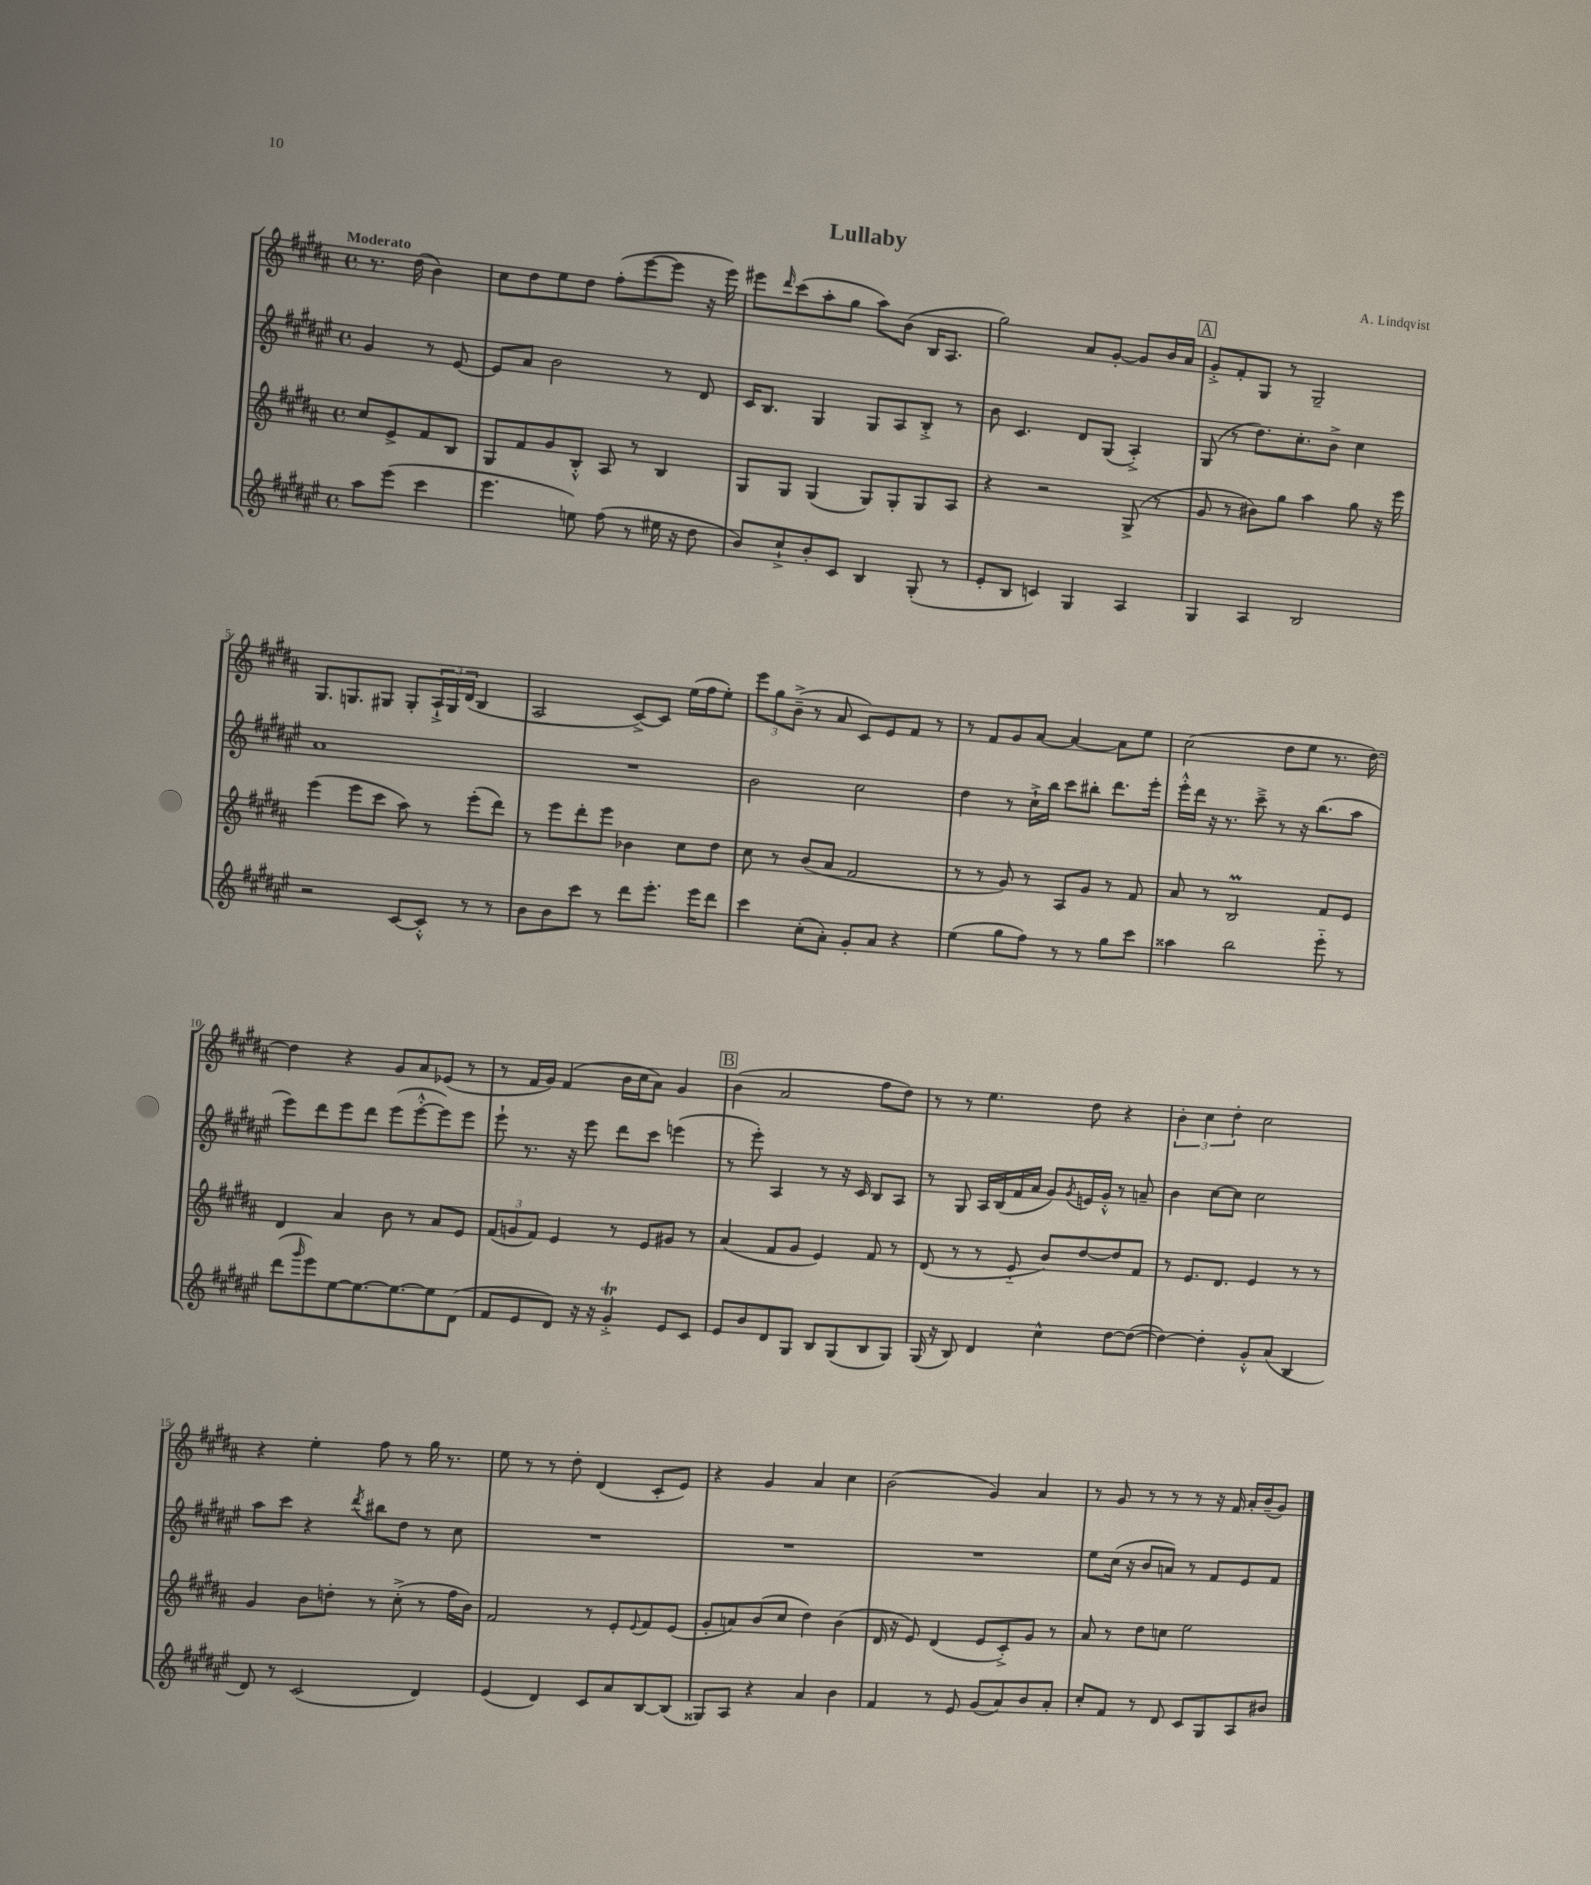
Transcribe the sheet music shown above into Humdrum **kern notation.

**kern	**kern	**kern	**kern
*part4	*part3	*part2	*part1
*staff4	*staff3	*staff2	*staff1
*clefG2	*clefG2	*clefG2	*clefG2
*k[f#c#g#d#a#e#]	*k[f#c#g#d#a#]	*k[f#c#g#d#a#e#]	*k[f#c#g#d#a#]
*M4/4	*M4/4	*M4/4	*M4/4
*met(c)	*met(c)	*met(c)	*met(c)
=	=	=	=
!	!	!	!LO:TX:a:B:t=Moderato
8aa#\L	8cc#/L	4g#/	8.r
(8eee#\J	8e^/	.	.
.	.	.	(16dd#\
4ccc#\	8f#/	8r	4b\)
.	8B/J	[8e#/	.
=1	=1	=1	=1
4.eee#\	8G#/L	8e#/L]	8cc#\L
.	8f#/	8a#/J	8dd#\
.	8g#/	2b\	8ee\
8een\)	8B'^^/J	.	8dd#\J
(8ff#\	8A#/	.	(8ff#'\L
8r	8r	.	[8eee\
16ee#X\	4B/	8r	8eee\J]
16r	.	.	.
8dd#\	.	8d#/	16r
.	.	.	16eee\)
=2	=2	=2	=2
8b/L)	8G#/L	16c#/KL	8eee#X\L
.	.	8.B/J	.
.	.	.	16qqddd#/
8cc#`^/	8G#/J	.	(8ccc#\
8b'/	(4G#/	4G#/	8aa#'\
8c#/J	.	.	8gg#\J
4B/	8G#/L)	8G#/L	8aa#\L)
.	8G#'/	8A#/	(8b\J
(8G#'/	8G#/	8B'^/J	16B/KL
.	.	.	8.A#/J
8r	8A#/J	8r	.
=3	=3	=3	=3
8e#'/L	4r	8b\	2gg#\)
8B/J	.	4.c#/	.
4cn/)	2r	.	.
4G#/	.	8d#/L	8a#/L
.	.	(8G#/J	[8g#'/J
4A#/	(8G#^/	4A#'^/)	8g#/L]
.	8r	.	16b/L
.	.	.	16a#/JJ
!!LO:REH:place=s1:t=A
=4	=4	=4	=4
4G#/	8g#/	(8G#/	8g#'^/L
.	8r	8r	8f#'/
4A#/	8b#X\L)	8.dd#\L)	8G#/J
.	8gg#\J	.	8r
.	.	8.cc#'\	.
2B/	4aa#\	.	2G#~/
.	.	8b^\J	.
.	8gg#\	4cc#\	.
.	16r	.	.
.	16eee\	.	.
!!LO:LB:g=z
=5	=5	=5	=5
2r	(4eee\	1a#	8.G#/L
.	.	.	8.Gn/
.	8eee\L	.	.
.	8ccc#\J	.	8G#X/J
[8c#/L	8aa#\)	.	8G#'/L
8c#'^^/J]	8r	.	24A#`^/L
.	.	.	24G#/
.	.	.	(24d#/JJ
8r	(8eee'\L	.	4B/
8r	8ddd#\J)	.	.
=6	=6	=6	=6
8b\L	8r	1r	2A#/
8b\	8eee\L	.	.
8ccc#\J	8ddd#'\	.	.
8r	8eee\J	.	.
8ddd#\L	4b-X\	.	[8c#^/L)
8.eee#'\J	.	.	8c#/J]
.	8cc#\L	.	(16ee\LL
16eee#\KL	.	.	16ff#\J
8ddd#\J	8dd#\J	.	8ee'\J)
=7	=7	=7	=7
4ccc#\	8cc#\	2b\	12eee\L
.	.	.	12gg#\
.	8r	.	.
.	.	.	(12b~^\J
(8cc#'\L	(8b/L	.	8r
8a#'\J)	8a#/J	.	8a#/
8g#'/L	2f#/	2cc#\	8c#/L)
8a#/J	.	.	8e/
4r	.	.	8f#/J
.	.	.	8r
=8	=8	=8	=8
(4ee#\	8r	4dd#\	8r
.	8r	.	8f#/L
8gg#\L	8g#/)	8r	8g#/
8ff#\J)	8r	16cc#`^\LL	[8a#/J
.	.	16bb\JJ	.
8r	8A#/L	8ccc#\L	4a#/_
8r	8g#/J	8bb#X'\J	.
8gg#\L	8r	8.ddd#\L	8a#\L]
8ccc#\J	8f#/	.	8ee\J
.	.	16eee#'\Jk	.
=9	=9	=9	=9
4aa##X\	8a#/	16eee#'^^\LL	(2cc#\
.	.	16ddd#\JJ	.
.	8r	16r	.
.	.	8.r	.
2bb\	2BM/	.	.
.	.	8ccc#~^\	.
.	.	8r	8dd#\L
.	.	16r	8ee\J
.	.	(8.bb\L	.
8eee#\	8f#/L	.	8.r
8r	8e/J	8aa#\J	.
.	.	.	[16dd#\)
!!LO:LB:g=z
=10	=10	=10	=10
(8ddd#\L	4d#/	8eee#\L)	4dd#\]
16qqggg#/	.	.	.
8eee#\)	.	8ddd#\	.
[8ee#\	4a#/	8eee#\	4r
8.ee#\_	.	8ddd#\J	.
.	8b\	(8eee#\L	8g#/L
8.ee#\_	.	.	.
.	8r	[8eee#'^^\	8a#/
8ee#\]	8a#/L	8eee#\])	(8e-X/J
(8d#\J	8e/J	8eee#\J	8r
=11	=11	=11	=11
8f#/L	(12f#/L	8eee#`\	8r
.	12gn/	.	.
8e#/	.	8.r	16f#/LL
.	12f#/J)	.	.
.	.	.	16g#/JJ)
8d#/J)	4e/	.	(4f#/
.	.	16r	.
16r	.	8eee#\	.
16r	.	.	.
4g#T'^/	8r	8ddd#\L	16b\LL
.	.	.	16cc#\J
.	8e/L	8ccc#\J	8a#\J)
8e#/L	8g#X/J	(4eeen\	4g#/
8c#/J	8r	.	.
!!LO:REH:place=s1:t=B
=12	=12	=12	=12
8e#/L	(4a#/	8r	(4b\
8b/	.	8eee#'\)	.
8d#/	8f#/L	4A#/	2a#/
8G#/J	8g#/J	.	.
8B/L	4e/)	8r	.
(8G#/	.	16r	.
.	.	16c#/	.
8B/	8f#/	8B/L	8ff#\L
8G#/J)	8r	8A#/J	8dd#\J)
=13	=13	=13	=13
(16G#/	(8d#/	8r	8r
16r	.	.	.
8B/)	8r	8G#/	8r
4d#/	8r	16A#/LL	4.ee\
.	.	(16B/	.
.	8e/	16f#/	.
.	.	16a#/JJ	.
4cc#^^\	8b/L)	8g#/L)	.
.	.	8qg#/	.
.	[8dd#/	16en/L	8dd#\
.	.	16g#'^^/JJ	.
[8dd#\L	8dd#/]	8r	4r
(8dd#\J_	8f#/J	8an~/	.
=14	=14	=14	=14
4dd#\_)	8r	4b\	6b'\
.	8.e/L	.	.
.	.	.	6cc#\
4dd#'\]	.	[8cc#\L	.
.	8.d#/J	.	.
.	.	.	6dd#'\
.	.	8cc#\J]	.
8g#'^^/L	4e/	2cc#\	2cc#\
(8a#/J	.	.	.
4B/	8r	.	.
.	8r	.	.
!!LO:LB:g=z
=15	=15	=15	=15
8d#/)	4g#/	8aa#\L	4r
8r	.	8ccc#\J	.
(2c#/	8b\L	4r	4ee'\
.	8ddn'\J	.	.
.	.	8qddd#/	.
.	8r	8bb#X\L	8ff#\
.	(8cc#'^\	8dd#\J	8r
4d#/)	8r	8r	16gg#\
.	.	.	8.r
.	16ff#\LL	8cc#\	.
.	16b\JJ)	.	.
=16	=16	=16	=16
(4e#/	2f#/	1r	8ee\
.	.	.	8r
4d#/)	.	.	8r
.	.	.	8dd#'\
8c#/L	8r	.	(4d#/
8a#/	8e'/L	.	.
.	8qqe/	.	.
[8B/	8f#/	.	8c#'/L
(8B/J]	(8e/J	.	8e/J)
=17	=17	=17	=17
8G##X/L)	8g#'/L	1r	4r
8A#/J	8an/)	.	.
4r	(8b/	.	4g#/
.	8cc#/J	.	.
4a#/	4dd#\)	.	4a#/
4b\	(4b\	.	4cc#\
=18	=18	=18	=18
4f#/	16d#/	1r	(2b\
.	16r	.	.
.	8e/)	.	.
8r	(4d#/	.	.
8e#/	.	.	.
(8g#/L	8e/L	.	4g#/)
8a#/)	8c#'^/)	.	.
8b/	8g#/J	.	4a#/
8a#'/J	8r	.	.
=19	=19	=19	=19
8cc#'/L	8a#/	8ee#\L	8r
8f#/J	8r	(16cc#\Jk	8g#/
.	.	16r	.
8r	8dd#\L	8b/L	8r
8d#/	8ccn\J	8an/J)	8r
8c#/L	2ee\	8r	8r
8G#/	.	8f#/L	16r
.	.	.	16f#/
8A#/	.	8e#/	16a#'/LL
.	.	.	(16b~/J
8b#X/J	.	8f#/J	8g#/J)
==	==	==	==
*-	*-	*-	*-
